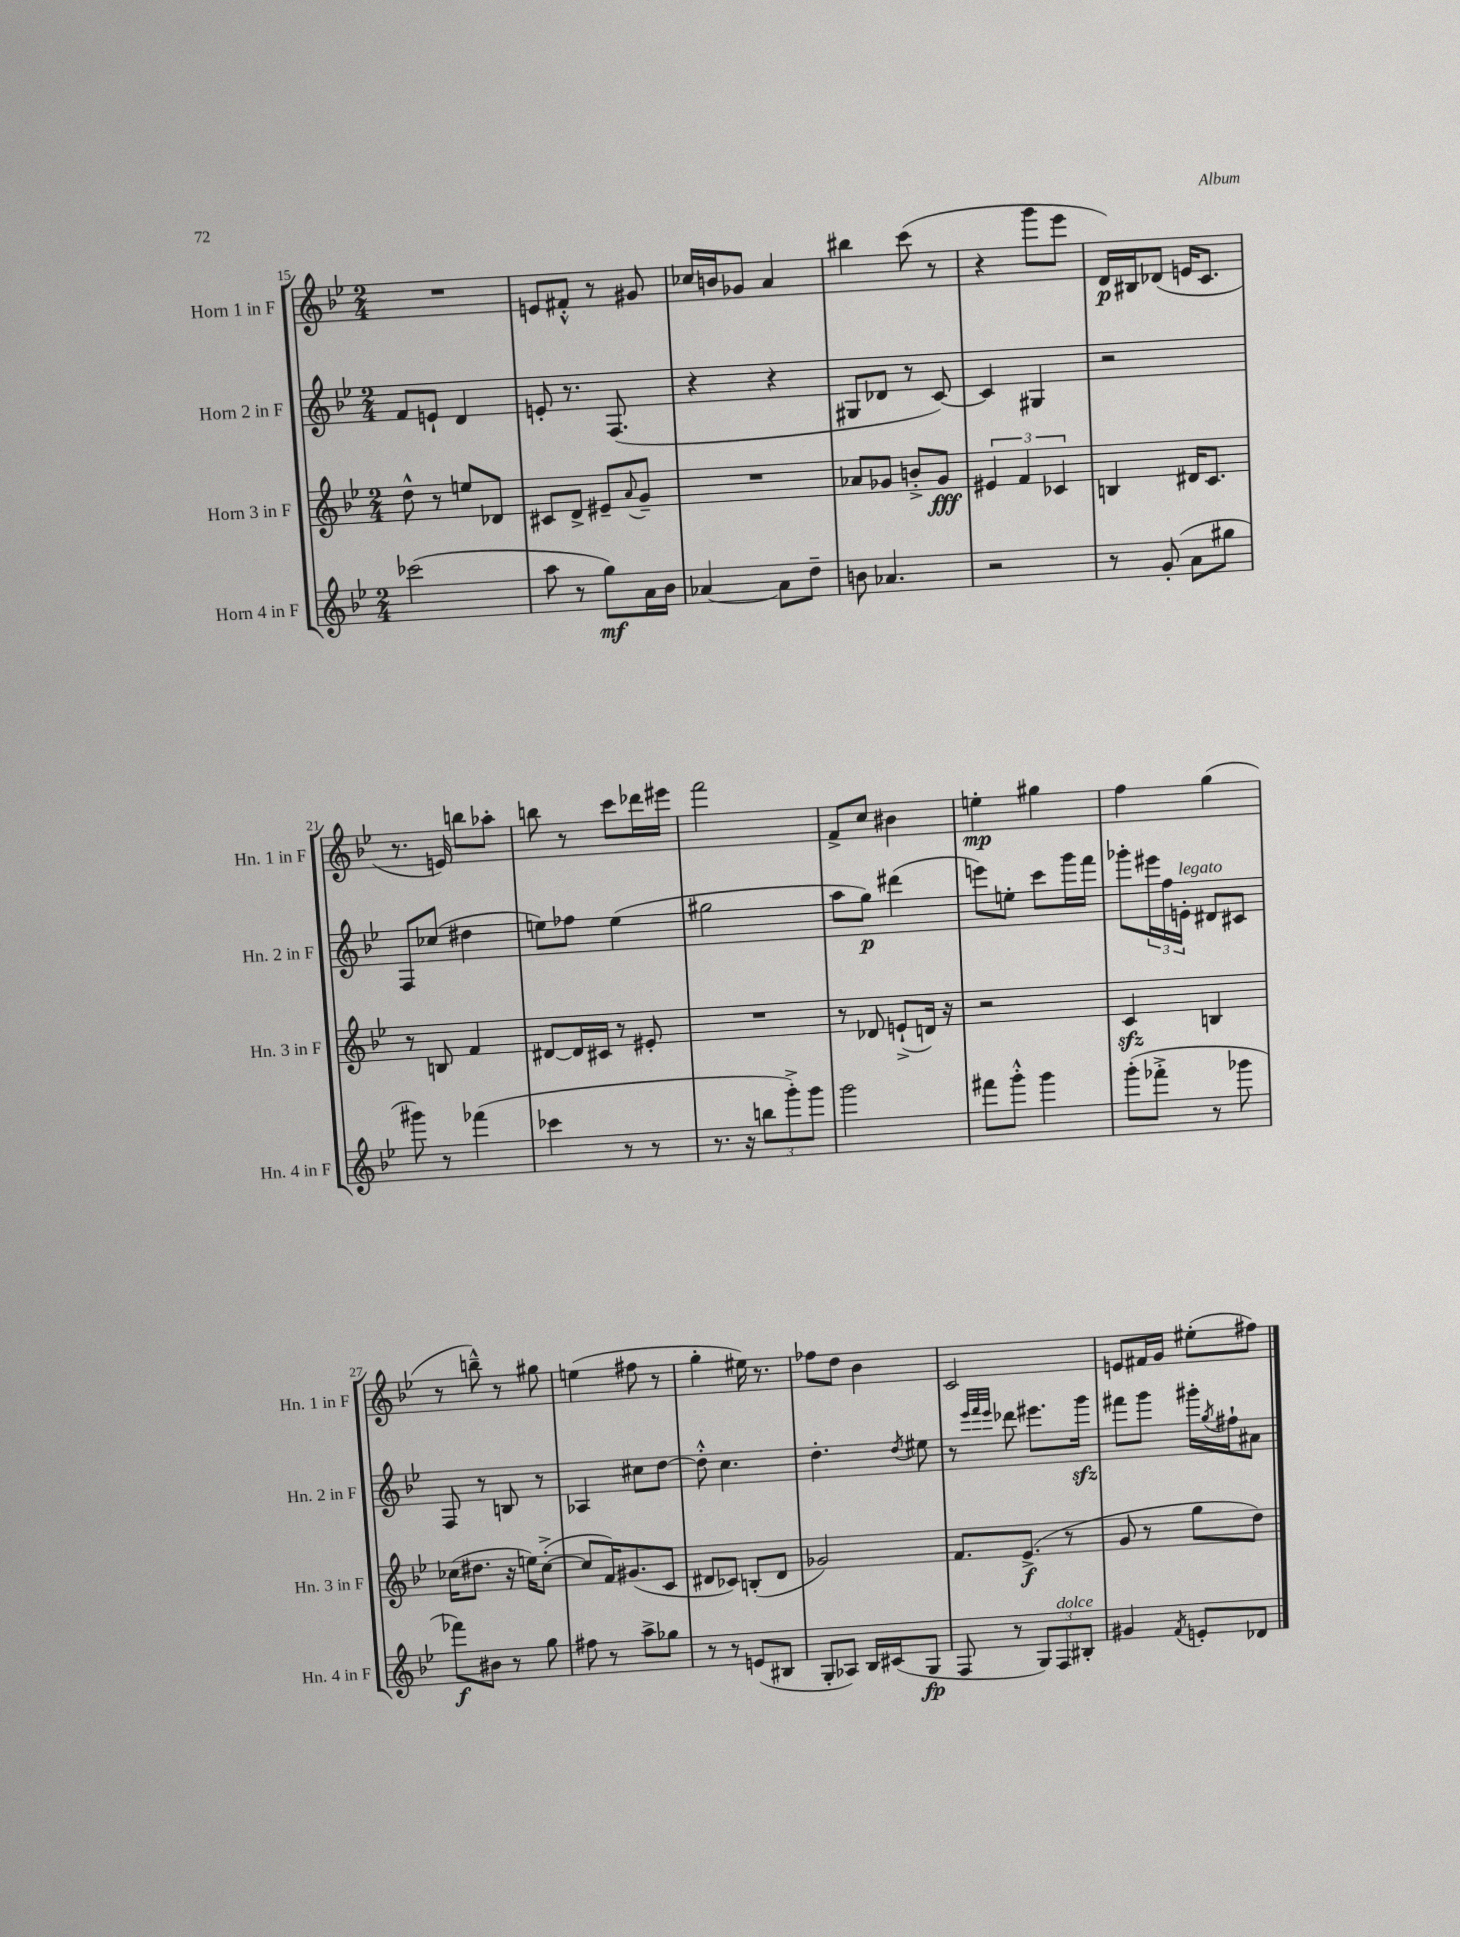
<<
\new StaffGroup <<
\new Staff = "s0" \with { instrumentName = "Horn 1 in F" shortInstrumentName = "Hn. 1 in F" } {
    \clef treble \key bes \major \numericTimeSignature \time 2/4
    R2 |
    e'8 fis'8-.-^ r8 gis'8 |
    ces''16 b'16 ges'8 a'4 |
    bis''4 c'''8( r8 |
    r4 g'''8 ees'''8 |
    d'16\p) bis16 des'8( e'16 c'8. |
    r8. e'16) b''8 aes''8-. |
    b''8 r8 c'''8 des'''16 eis'''16 |
    f'''2 |
    f'8-> c''8 bis'4 |
    e''4-.\mp gis''4 |
    f''4 g''4( |
    r8 b''8---^) r8 gis''8 |
    e''4( fis''8 r8 |
    g''4-. eis''16) r8. |
    fes''8 d''8 bes'4 |
    c'2 |
    e'8 fis'16 g'16 eis''8-.( fis''8) \bar "|." |
}
\new Staff = "s1" \with { instrumentName = "Horn 2 in F" shortInstrumentName = "Hn. 2 in F" } {
    \clef treble \key bes \major \numericTimeSignature \time 2/4
    f'8 e'8-! d'4 |
    e'8-. r8. f8.( |
    r4 r4 |
    gis8 des'8 r8 c'8~) |
    c'4 gis4 |
    r2 |
    f8 ces''8( dis''4 |
    e''8) fes''8 e''4( |
    gis''2 |
    a''8 g''8\p) dis'''4( |
    e'''8) e''8-. c'''8 g'''16 f'''16 |
    ges'''8-. \tuplet 3/2 { eis'''16 f''16 e'16-.^\markup { \italic "legato" } } dis'8 cis'8 |
    f8 r8 b8 r8 |
    aes4 cis''8 d''8~ |
    d''8-.-^ c''4. |
    d''4.-. \acciaccatura { d''8 } eis''8 |
    r8 \grace { ees'''32 f'''32 ees'''32 } des'''8 eis'''8. g'''16\sfz |
    fis'''8 g'''8 gis'''16-. \acciaccatura { g''8 } fis''16-! ais'8 \bar "|." |
}
\new Staff = "s2" \with { instrumentName = "Horn 3 in F" shortInstrumentName = "Hn. 3 in F" } {
    \clef treble \key bes \major \numericTimeSignature \time 2/4
    d''8-^ r8 e''8 des'8 |
    cis'8 d'8-> eis'8-- \appoggiatura { a'8 } g'8-- |
    R2 |
    aes'8 ges'8 b'8-.-> ges'8\fff |
    \tuplet 3/2 { eis'4 f'4 ces'4 } |
    b4 dis'16 c'8. |
    r8 b8 f'4 |
    dis'8~ dis'16 cis'16 r8 eis'8-. |
    R2 |
    r8 des'8 e'8-!->( d'16) r16 |
    r2 |
    c'4\sfz b4 |
    ces''16( dis''8. r16 e''16) ces''8~-.->( |
    ces''8 f'16) gis'8.( c'8 |
    dis'8 ces'8) b8-.( dis'8 |
    ges'2) |
    f'8. ees'8.->\f( r8 |
    g'8 r8 g''8 d''8) \bar "|." |
}
\new Staff = "s3" \with { instrumentName = "Horn 4 in F" shortInstrumentName = "Hn. 4 in F" } {
    \clef treble \key bes \major \numericTimeSignature \time 2/4
    ces'''2( |
    a''8 r8 g''8\mf) a'16 bes'16 |
    aes'4~ aes'8 d''8-- |
    b'8 aes'4. |
    r2 |
    r8 g'8-.( a'8 gis''8 |
    gis'''8) r8 fes'''4( |
    ces'''4 r8 r8 |
    r8. r16 \tuplet 3/2 { b''8 g'''8-.->) g'''8 } |
    g'''2 |
    fis'''8 g'''8-.-^ g'''4 |
    g'''8-.( fes'''8-.-> r8 ges'''8 |
    fes'''8\f) bis'8 r8 g''8 |
    fis''8 r8 a''8-> ges''8 |
    r8 r8 e'8( bis8 |
    g8-. aes8) bes16 cis'16( g8\fp |
    f8 r8 \tuplet 3/2 { g8) f8^\markup { \italic "dolce" } bis8-. } |
    gis'4 \acciaccatura { f'8 } e'8-. des'8 \bar "|." |
}
>>
>>
\layout { \context { \Score currentBarNumber = #15 } }
